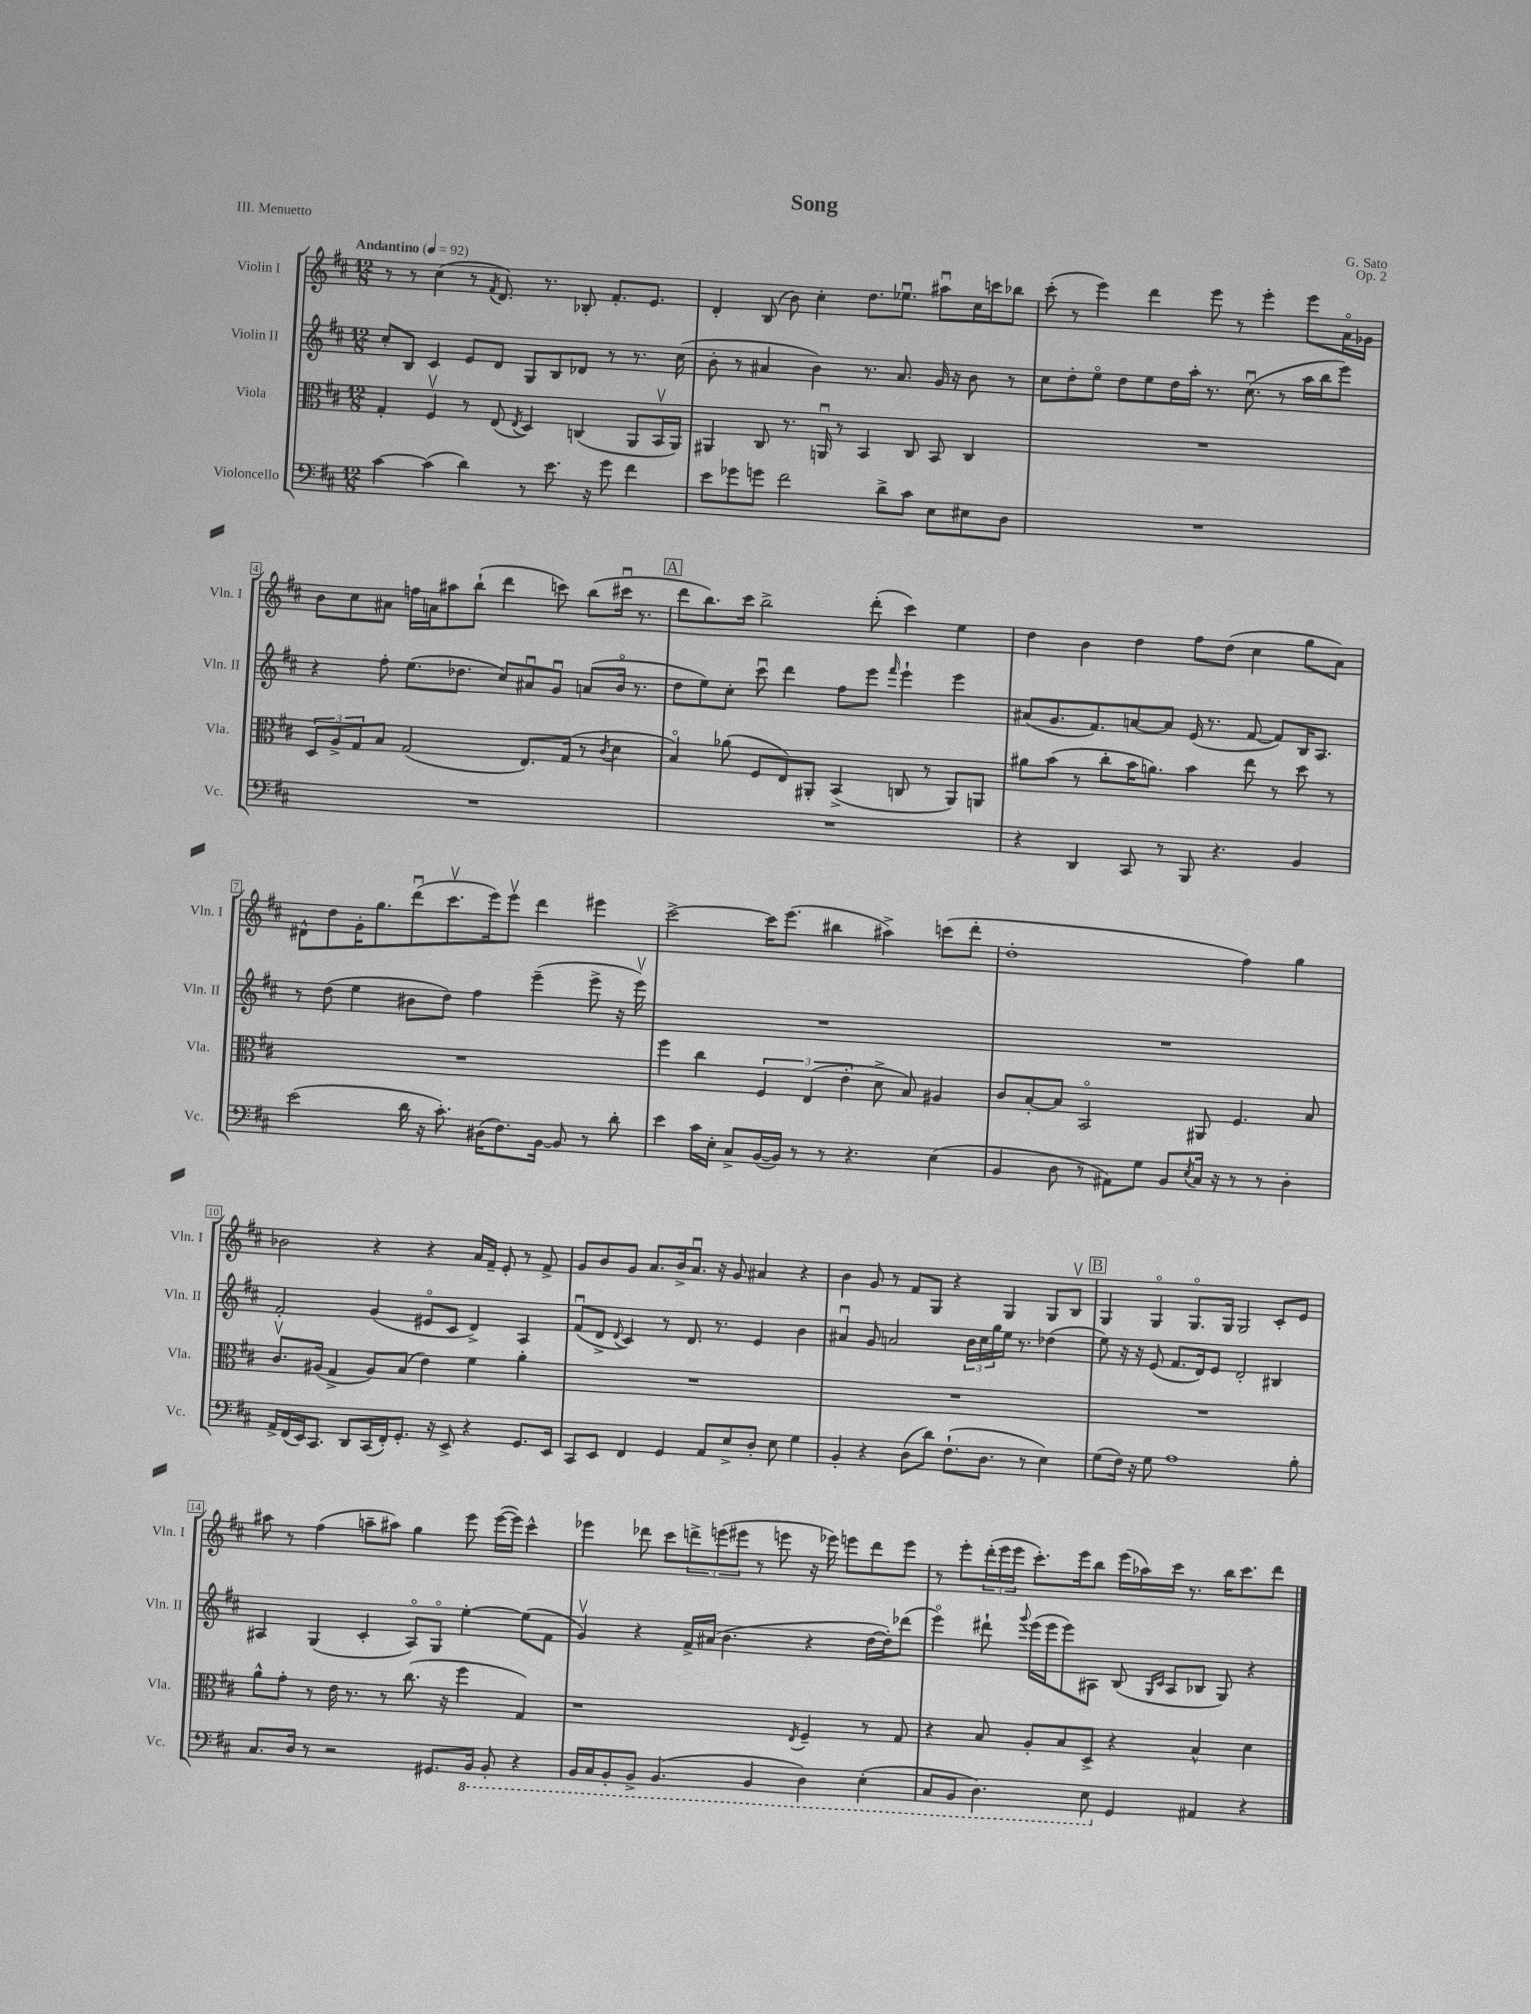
\header { title = "Song" composer = "G. Sato" opus = "Op. 2" piece = "III. Menuetto" }
<<
\new StaffGroup <<
\new Staff = "s0" \with { instrumentName = "Violin I" shortInstrumentName = "Vln. I" } {
    \clef treble \key d \major \numericTimeSignature \time 12/8 \tempo "Andantino" 4 = 92
    r8 r8 cis''4( r8 \acciaccatura { fis'8 } d'8.) r8. bes8-. fis'8.-. e'8. |
    d'4-. b8( b'8) cis''4-. d''8. ees''8.\downbow ais''8\downbow cis''16 c'''16 bes''8 |
    cis'''8-.( r8 e'''4) d'''4 e'''8 r8 e'''4-. e'''8 a'16\flageolet ges'16 |
    b'8 cis''8 ais'8 f''16 a'16 ais''8 b''8-!( d'''4 c'''8) b''8( cis'''16\downbow r8. |
    \mark \markup { \box "A" } d'''8 b''8.) cis'''16 b''2-> d'''8-.( cis'''4) e''4 |
    d''4 b'4 d''4 fis''8 d''8( cis''4 g''8 a'8) |
    dis'8-^ d''8 g'16-. g''8. d'''8\downbow( cis'''8.\upbow e'''16) e'''8\upbow d'''4 eis'''4 |
    cis'''2~-> cis'''16 e'''8.( bis''4 ais''4->) c'''8( d'''8-. |
    d''1-. fis''4) g''4 |
    bes'2 r4 r4 a'16 fis'16-- e'8-. r8 fis'8-> |
    g'8 b'8 g'8 a'8. b'16-> a'8.\downbow r16 g'8 ais'4 r4 |
    b'4 g'8 r8 fis'8 g8 r4 g4 g8 b8\upbow |
    \mark \markup { \box "B" } g4 g4\flageolet g8.\flageolet g16 g2 cis'8-. e'8 |
    ais''8 r8 fis''4( a''8-- ais''8) g''4 e'''8 e'''16~( e'''16) cis'''4-^ |
    ees'''4 des'''8 cis'''8 \tuplet 3/2 { d'''8-> e'''8( eis'''8 } r8 e'''8 r16 ees'''16) e'''8 d'''8 e'''8 |
    r8 e'''8-. \tuplet 3/2 { d'''16-.( e'''16 e'''16 } cis'''8.-.) e'''16 b''8 e'''16( aes''16) cis'''16 r8. b''16 cis'''8. d'''8 \bar "|." |
}
\new Staff = "s1" \with { instrumentName = "Violin II" shortInstrumentName = "Vln. II" } {
    \clef treble \key d \major \numericTimeSignature \time 12/8
    cis''8-. b8 cis'4 e'8 d'8 g8 b8 des'8 r8 r8. cis''16( |
    b'8-. r8 ais'4 b'4) r8. ais'8. g'16 r16 b'8 r8 |
    cis''8 d''8-. e''8\flageolet d''8 e''8 d''16 a''16-. r8. cis''8.\downbow( r8 a''16 b''16 e'''8) |
    r4 fis''8-. e''8.( des''8. cis''8) ais'8\downbow g'8\downbow a'8( b'16\flageolet r8. |
    \mark \markup { \box "A" } d''8 e''8) cis''8-. cis'''8\downbow d'''4 fis''8 e'''8 \grace { fis'''16 } e'''4-! e'''4 |
    ais'8( g'8. fis'8.) a'8~ a'8 e'16( r8. fis'8~ fis'8) b16 a8. |
    r8 d''8( e''4 bis'8 d''8) fis''4 e'''4--( e'''8-> r16 e'''16\upbow) |
    R1. |
    R1. |
    fis'2-. g'4( eis'8\flageolet cis'8 d'4->) a4 |
    fis'8\downbow( d'8-> \appoggiatura { d'8 } cis'4) r8 d'8. r8. e'4 b'4 |
    ais'4\downbow g'8 a'2 \tuplet 3/2 { b'16 cis''16 g''16 } e''16 r8. des''4( |
    \mark \markup { \box "B" } e''8) r16 r16 e'8( fis'8. d'16) e'8 d'2-. bis4 |
    ais4 g4( cis'4-. ais8\flageolet) g8\flageolet e''4~-. e''8( fis'8 |
    g'4\upbow) r4 fis'16-> ais'16( b'4. r4 d''16~ d''16-.) des'''8( |
    e'''4\flageolet) dis'''8-! \appoggiatura { g'''8 } e'''16( e'''16 e'''8) ais8 b8( \grace { g16 cis'16 } ais8 bes8 g8) r4 \bar "|." |
}
\new Staff = "s2" \with { instrumentName = "Viola" shortInstrumentName = "Vla." } {
    \clef alto \key d \major \numericTimeSignature \time 12/8
    g4-. fis4\upbow r8 e8( \acciaccatura { e8 } d4) c4( a,8 b,16\upbow a,16) |
    ais,4 cis8 r8. a,16\downbow r8 b,4 cis8 b,8 cis4 |
    R1. |
    \tuplet 3/2 { d8 a8-> g8 } b8 g2( e8.) g16( r8 \acciaccatura { cis'8 } d'4 |
    \mark \markup { \box "A" } b4\flageolet) aes'8( fis8 e8) ais,8-. b,4->( c8 r8 ais,8) a,8 |
    ais'8 b'8( r8 cis''8-. b'16 a'8.) b'4 e''8 r8 d''8 r8 |
    R1. |
    fis''4 cis''4 \tuplet 3/2 { fis4 e4( e'4-. } d'8-> b8) ais4 |
    cis'8 b8~-. b8 b,2\flageolet ais,8 fis4. b8 |
    cis'8.\upbow ais16( g4-> ais8) b8( e'4) fis'4 a'4-. |
    R1. |
    R1. |
    \mark \markup { \box "B" } R1. |
    a'8-^ g'8-. r8 e'16 r8. r8 cis''8.( r16 fis''4 g4) |
    r1 \acciaccatura { e8 } fis4-- r8 g8 |
    r4 b8 a8-. b8 d8-> r4 b4-^ d'4 \bar "|." |
}
\new Staff = "s3" \with { instrumentName = "Violoncello" shortInstrumentName = "Vc." } {
    \clef bass \key d \major \numericTimeSignature \time 12/8
    cis'4~ cis'4( d'4) r8 e'8. r16 g'8 fis'4 |
    e'8 ges'8 g'8 fis'2 d'8-> cis'8 e8 eis8 d8 |
    R1. |
    R1. |
    \mark \markup { \box "A" } R1. |
    r4 d,4 cis,8 r8 b,,8 r4. b,4 |
    e'2( d'16 r16 cis'8.-.) dis16( fis8.) b,16~ b,8 r8 d'8-. |
    e'4 cis'16 e16-. cis8-> b,16~( b,16) r8 r8 r4. e4( |
    b,4 d8 r8 ais,8) g8 b,8 \acciaccatura { e8 } cis16 r16 r8 r8 d4-. |
    a,16-> fis,16( e,16) cis,8. d,8 cis,16( fis,16-.) g,8.-. r16 e,8-> r4 g,8. e,16 |
    cis,8 e,8 fis,4 g,4 a,8 e8-> d8-. e8 g4 |
    b,4-. r4 d8( d'8) fis8.-!( d8. r8 e4) |
    \mark \markup { \box "B" } g8( fis16) r16 g8 a1 b8-. |
    cis8. d16 r8 r2 gis,8. \ottava #-1 b,,16 b,,8-. r4 |
    b,,16 cis,16 b,,8-. b,,8-> b,,4.( b,,4 d,4) e,4-.( |
    cis,8 b,,8 d,4.) e,8 \ottava #0 g,4 ais,4 r4 \bar "|." |
}
>>
>>
\layout { \context { \Score \override BarNumber.stencil = #(make-stencil-boxer 0.1 0.3 ly:text-interface::print) } }
